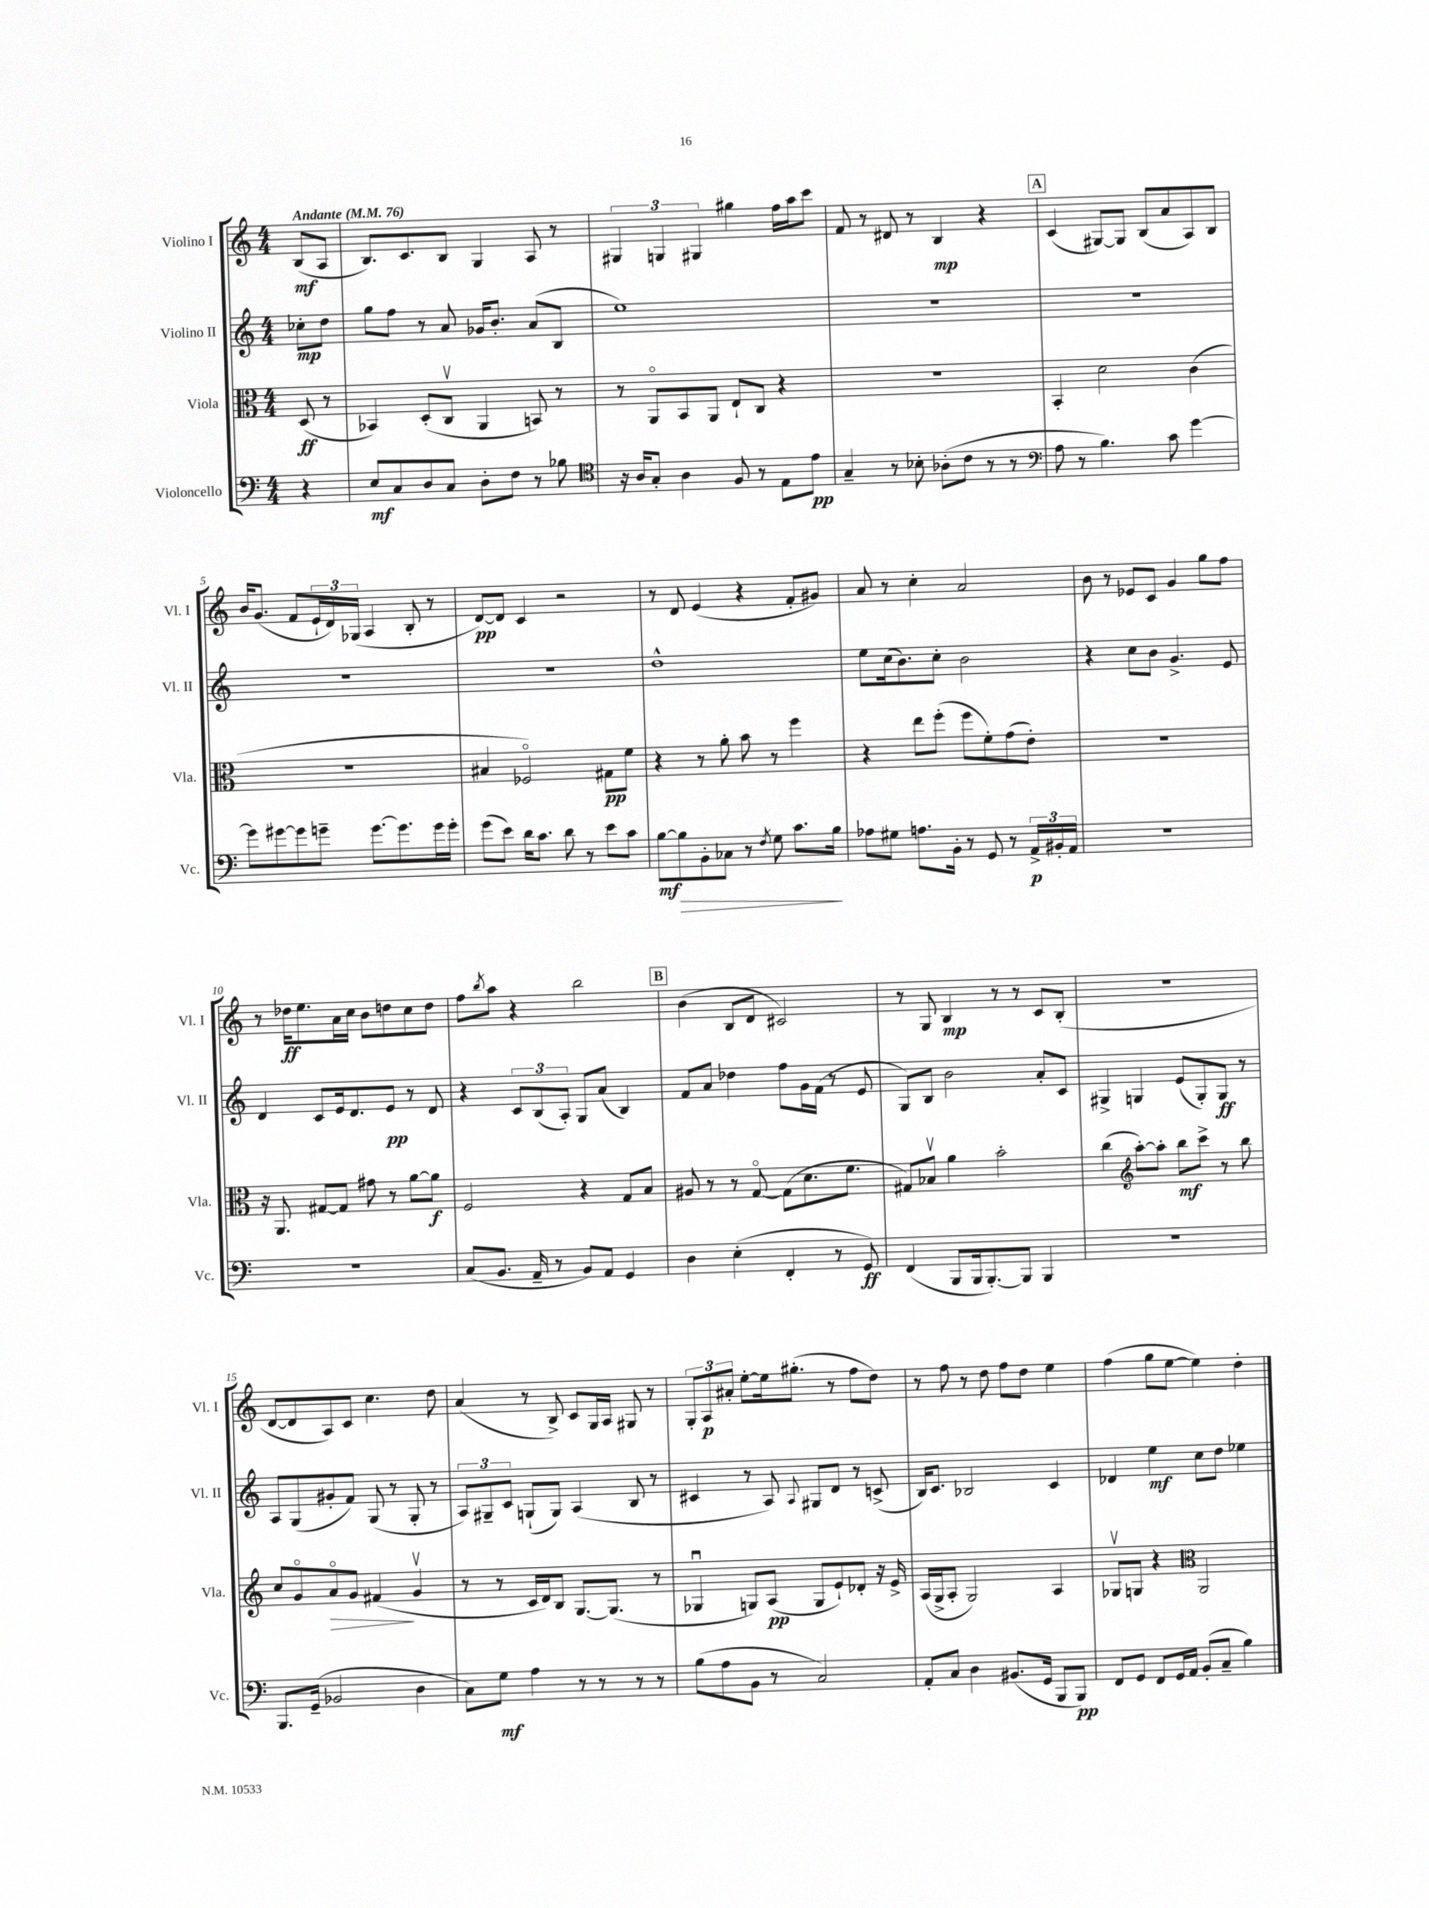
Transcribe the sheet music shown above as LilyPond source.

<<
\new StaffGroup <<
\new Staff = "s0" \with { instrumentName = "Violino I" shortInstrumentName = "Vl. I" } {
    \clef treble \key c \major \numericTimeSignature \time 4/4 \partial 4 \tempo "Andante" 4 = 76
    b8\mf( a8 |
    b8.) c'8. b8 g4 a8 r8 |
    \tuplet 3/2 { gis4 g4 gis4 } gis''4 f''16 a''16 c'''8 |
    f'8 r8 dis'8 r8 b4\mp r4 |
    \mark \markup { \box "A" } c'4( gis8~) gis8 b8( a'8 a8) b8 |
    b'16 g'8.( f'8 \tuplet 3/2 { e'16-! d'16) ges16( } a4 b8-. r8 |
    d'8~\pp) d'8 c'4 r2 |
    r8 d'8 e'4( r4 f'8-. gis'8) |
    a'8 r8 c''4-. a'2 |
    b'8 r8 ees'8 c'8 g'4 g''8 f''8 |
    r8 des''16\ff e''8. a'16 c''16 b'8 d''8 c''8 d''8 |
    f''8 \acciaccatura { b''8 } a''8 r4 b''2 |
    \mark \markup { \box "B" } b'4( b8 d'8 cis'2) |
    r8 g8 b4\mp r8 r8 c'8 b8-.( |
    r1 |
    d'8~ d'8 a8) c'8 c''4. d''8 |
    a'4( r8 b8->) c'8 g16 a16 gis8 r8 |
    \tuplet 3/2 { g8-. a8\p ais'8-. } e''8~-. e''16 gis''8.-.( r8 f''8 d''8) |
    r8 f''8 r8 d''8 f''8 d''8 e''4 |
    f''4( g''8 e''8~ e''4) d''4-. \bar "|." |
}
\new Staff = "s1" \with { instrumentName = "Violino II" shortInstrumentName = "Vl. II" } {
    \clef treble \key c \major \numericTimeSignature \time 4/4 \partial 4
    ces''8-.\mp d''8 |
    g''8 f''8 r8 a'8 ges'16 b'8.-. a'8( b8 |
    e''1) |
    R1 |
    \mark \markup { \box "A" } R1 |
    R1 |
    R1 |
    d''1-^ |
    e''8 c''16( b'8.) c''8-. b'2 |
    r4 c''8 b'8 g'4.-> e'8 |
    d'4 c'8 e'16 d'8. e'8\pp r8 d'8 |
    r4 \tuplet 3/2 { c'8 b8( a8-.) } g8 a'8( b4) |
    \mark \markup { \box "B" } f'8 a'8 des''4 f''8 g'16 f'16( r8 e'8 |
    g8) b8 b'2 a'8-. c'8 |
    gis4-> g4 e'8( g8-.) g8\ff r8 |
    a8 g8( gis'8-. f'8) g8( r8 g8-. r8 |
    \tuplet 3/2 { a8) gis8-- c'8 } g8-!( g8) a4( b8 r8 |
    cis'4 r8 a8) \appoggiatura { a8 } gis8 d'8 r8 c'8->( |
    b16) c'8. bes2 c'4 |
    des'4 e''4\mf c''8 d''8 ees''4 \bar "|." |
}
\new Staff = "s2" \with { instrumentName = "Viola" shortInstrumentName = "Vla." } {
    \clef alto \key c \major \numericTimeSignature \time 4/4 \partial 4
    d8\ff( r8 |
    bes,4) d8-.( c8\upbow a,4 b,8) r8 |
    r8 a,8\flageolet b,8 a,8 e8-! c8 r4 |
    R1 |
    \mark \markup { \box "A" } b,4-. d'2 c'4( |
    R1 |
    bis4 fes2\flageolet) gis8\pp f'8 |
    r4 r8 a'8-. b'8 r8 f''4 |
    r4 e''8 f''8-.( f''8 f'8-.) g'8( e'8-.) |
    R1 |
    r16 a,8. gis8~ gis8 gis'8 r8 a'8~ a'8\f |
    f2 r4 g8 b8 |
    \mark \markup { \box "B" } ais8 r8 r8 g8~\flageolet g8( d'8. f'8. |
    gis8) bes8\upbow a'4 b'2-. |
    c''4( \clef treble a''8~-.) a''8-. b''8\mf c'''8-> r8 b''8 |
    c''8 g'8\flageolet a'8\flageolet\> g'8 fis'4\!( g'4\upbow |
    r8 r8 c'16 d'16) b8 g8.~ g8.( r8 |
    ges4\downbow g8) a8\pp( g8 e'8-!) des'8-. r16 e'16-> |
    a16( g16-> a8-. g2) a4 |
    ges8\upbow g8 r4 \clef alto a,2 \bar "|." |
}
\new Staff = "s3" \with { instrumentName = "Violoncello" shortInstrumentName = "Vc." } {
    \clef bass \key c \major \numericTimeSignature \time 4/4 \partial 4
    r4 |
    e8\mf c8 d8 c8 d8-. f8 r8 bes8 |
    \clef tenor r16 a16 g8-. a4 f8 r8 e8 e'8\pp |
    g4-- r8 bes8-. aes8-.( c'8 r8 r8 |
    \mark \markup { \box "A" } \clef bass a8 r8 b4.) c'8 g'4~ |
    g'8 gis'8~ gis'8 g'8-- g'8.~ g'8. g'16 g'16-. |
    g'8( e'8) d'16 c'8. d'8 r8 e'8 c'8 |
    b8~\mf b8\> b,8-. ces8 r8 \acciaccatura { f8 } g8 c'8. b16\! |
    aes8 gis8 a8. b,16-. r8 g,8 r8 \tuplet 3/2 { a,16->\p bis,16-. a,16 } |
    R1 |
    R1 |
    c8( b,8. a,16-- r8 b,8) a,8 g,4 |
    \mark \markup { \box "B" } d4 e4-.( f,4-. r8 g,8\ff) |
    f,4( b,,8 b,,16 b,,8.~-.) b,,8 b,,4 |
    r1 |
    b,,8. g,16--( bes,2 d4 |
    c8) g8\mf a4 r8 r8 r8 r8 |
    b8( a8 b,8 r8 c2) |
    a,8-. c8 d4 bis,8.( g,16 b,,8 b,,8\pp) |
    f,8 g,8 f,8 g,16 a,16 b,8-.( c8-- b4) \bar "|." |
}
>>
>>
